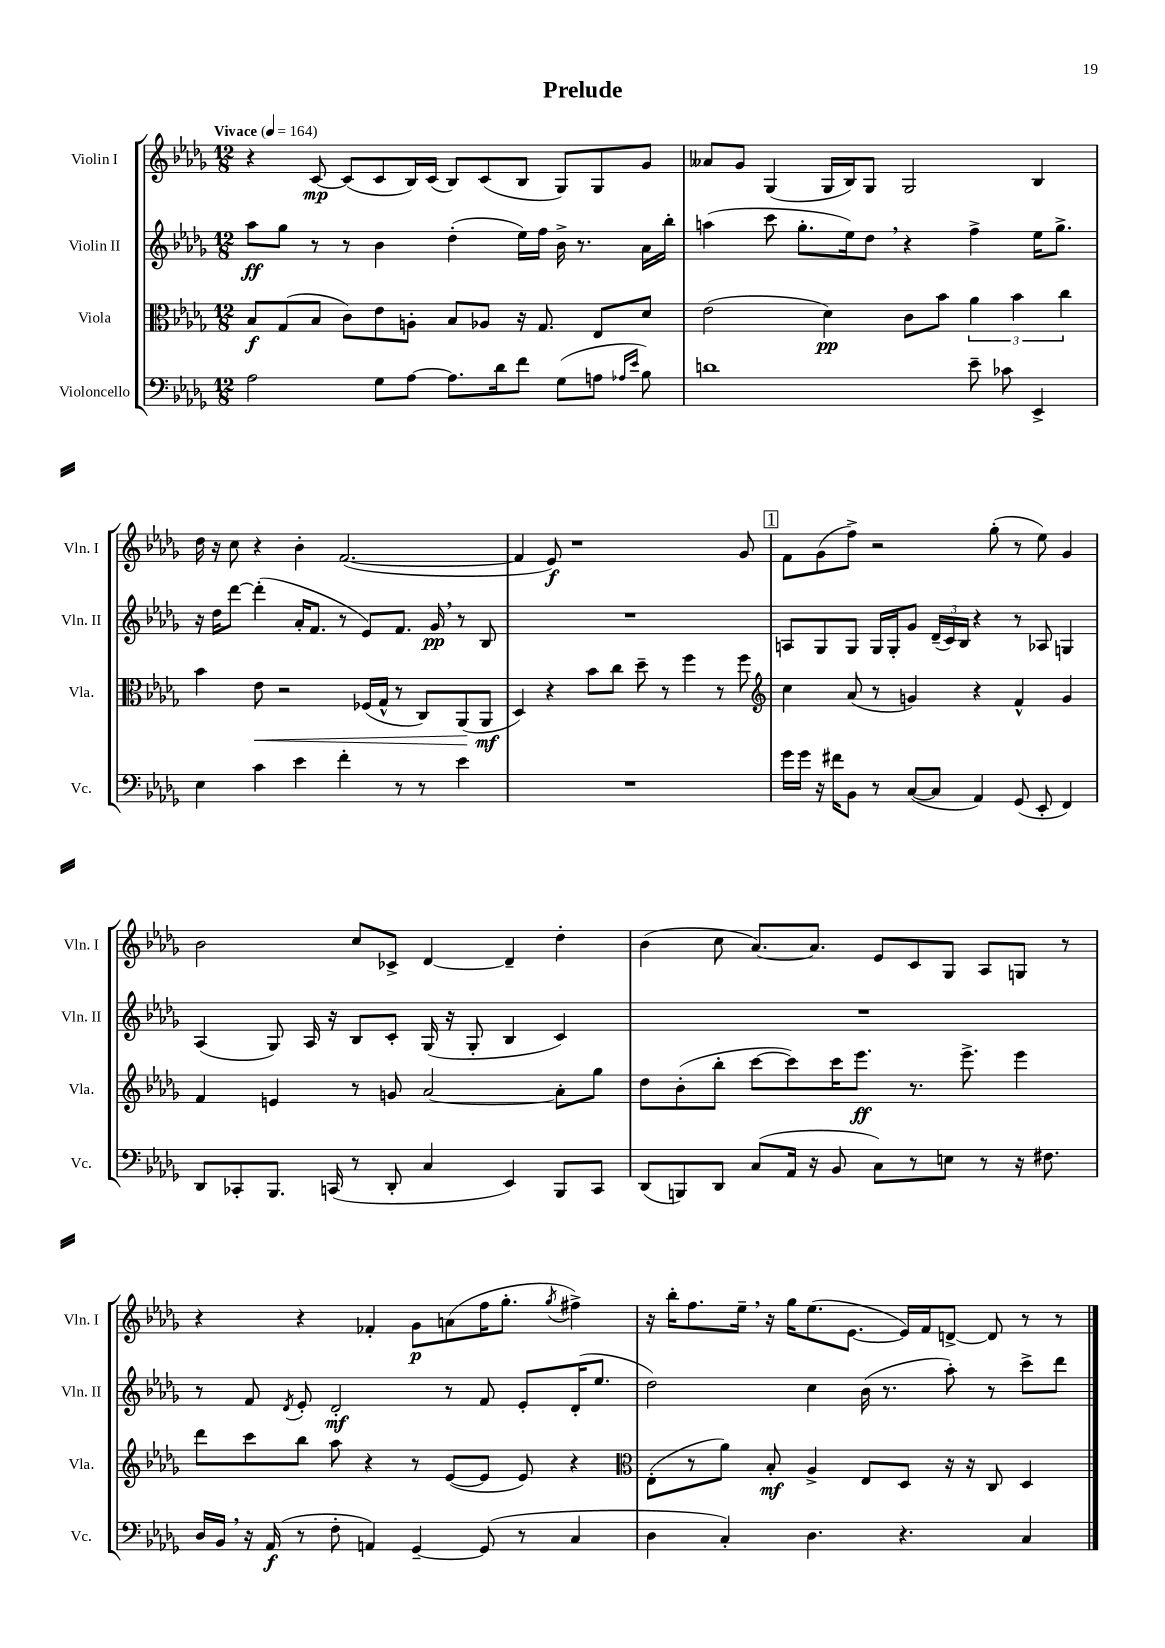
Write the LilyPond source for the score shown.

\header { title = "Prelude" }
<<
\new StaffGroup <<
\new Staff = "s0" \with { instrumentName = "Violin I" shortInstrumentName = "Vln. I" } {
    \clef treble \key des \major \numericTimeSignature \time 12/8 \tempo "Vivace" 4 = 164
    \autoBeamOff r4 c'8~\mp c'8[( c'8 bes16) c'16]( bes8[) c'8( bes8] ges8[) ges8 ges'8] |
    aeses'8[ ges'8] ges4( ges16[ bes16) ges8] ges2 bes4 |
    des''16 r16 c''8 r4 bes'4-. f'2.~( |
    f'4 ees'8\f) r1 ges'8 |
    \mark \markup { \box "1" } f'8[ ges'8( f''8]->) r2 ges''8-.( r8 ees''8) ges'4 |
    bes'2 c''8[ ces'8]-> des'4~ des'4-- des''4-. |
    bes'4( c''8 aes'8.[~) aes'8.] ees'8[ c'8 ges8] aes8[ g8] r8 |
    r4 r4 fes'4-. ges'8[\p a'8( f''16 ges''8.]-. \acciaccatura { ges''8 } fis''4->) |
    r16 bes''16[-. f''8. ees''16]-- \breathe r16 ges''16[ ees''8.( ees'8.]~ ees'16[) f'16 d'8]~-> d'8 r8 r8 \bar "|." |
}
\new Staff = "s1" \with { instrumentName = "Violin II" shortInstrumentName = "Vln. II" } {
    \clef treble \key des \major \numericTimeSignature \time 12/8
    \autoBeamOff aes''8[\ff ges''8] r8 r8 bes'4 des''4-.( ees''16[) f''16] bes'16-> r8. aes'16[ bes''16]-. |
    a''4( c'''8 ges''8.[-. ees''16) des''8] \breathe r4 f''4-> ees''16[ ges''8.]-> |
    r16 des''16[ des'''8]~ des'''4-.( aes'16[-. f'8.] r8 ees'8[) f'8.] ges'16\pp \breathe r8 bes8 |
    R1. |
    \mark \markup { \box "1" } a8[ ges8 ges8] ges16[ ges16-. ges'8] \tuplet 3/2 { des'16[--( c'16) bes16] } r4 r8 aes8 g4 |
    aes4( ges8) aes16 r16 bes8[ c'8]-. ges16( r16 ges8-. bes4 c'4) |
    R1. |
    r8 f'8 \acciaccatura { des'8 } ees'8-. des'2-.\mf r8 f'8 ees'8[-. des'16-.( ees''8.] |
    des''2) c''4 bes'16( r8. aes''8-.) r8 c'''8[-> des'''8] \bar "|." |
}
\new Staff = "s2" \with { instrumentName = "Viola" shortInstrumentName = "Vla." } {
    \clef alto \key des \major \numericTimeSignature \time 12/8
    \autoBeamOff bes8[\f ges8( bes8] c'8[) ees'8 a8]-. bes8[ aes8] r16 ges8. ees8[ des'8] |
    ees'2( des'4\pp) c'8[ bes'8] \tuplet 3/2 { aes'4 bes'4 c''4 } |
    bes'4 ees'8\< r2 fes16[( ges16]-^ r8 c8[) aes,8\!( aes,8]\mf |
    des4) r4 bes'8[ c''8] des''8-- r8 f''4 r8 f''8 |
    \mark \markup { \box "1" } \clef treble c''4 aes'8( r8 g'4) r4 f'4-^ g'4 |
    f'4 e'4 r8 g'8 aes'2~ aes'8[-. ges''8] |
    des''8[ bes'8-.( bes''8]-. c'''8[~ c'''8) c'''16 ees'''8.]\ff r8. ees'''8.-> ees'''4 |
    des'''8[ c'''8 bes''8] aes''8 r4 r8 ees'8[~( ees'8] ees'8) r4 |
    \clef alto ees8[-.( r8 aes'8]) bes8-.\mf aes4-> ees8[ des8] r16 r16 c8 des4 \bar "|." |
}
\new Staff = "s3" \with { instrumentName = "Violoncello" shortInstrumentName = "Vc." } {
    \clef bass \key des \major \numericTimeSignature \time 12/8
    \autoBeamOff aes2 ges8[ aes8]~ aes8.[ des'16 f'8] ges8[( a8] \grace { aes16[ ees'16] } bes8) |
    d'1 ees'8-- ces'8 ees,4-> |
    ees4 c'4 ees'4 f'4-. r8 r8 ees'4 |
    R1. |
    \mark \markup { \box "1" } ges'16[ ges'16] r16 fis'16[ bes,8] r8 c8[~( c8] aes,4) ges,8( ees,8-. f,4) |
    des,8[ ces,8-. bes,,8.] c,16( r8 des,8-. c4 ees,4) bes,,8[ c,8] |
    des,8[( b,,8) des,8] c8[( aes,16] r16 bes,8 c8[) r8 e8] r8 r16 fis8. |
    des16[ bes,16] \breathe r16 aes,16\f( r8 f8-. a,4) ges,4~-- ges,8( r8 c4 |
    des4 c4-.) des4. r4. c4 \bar "|." |
}
>>
>>
\layout { \context { \Score \remove "Bar_number_engraver" } }
